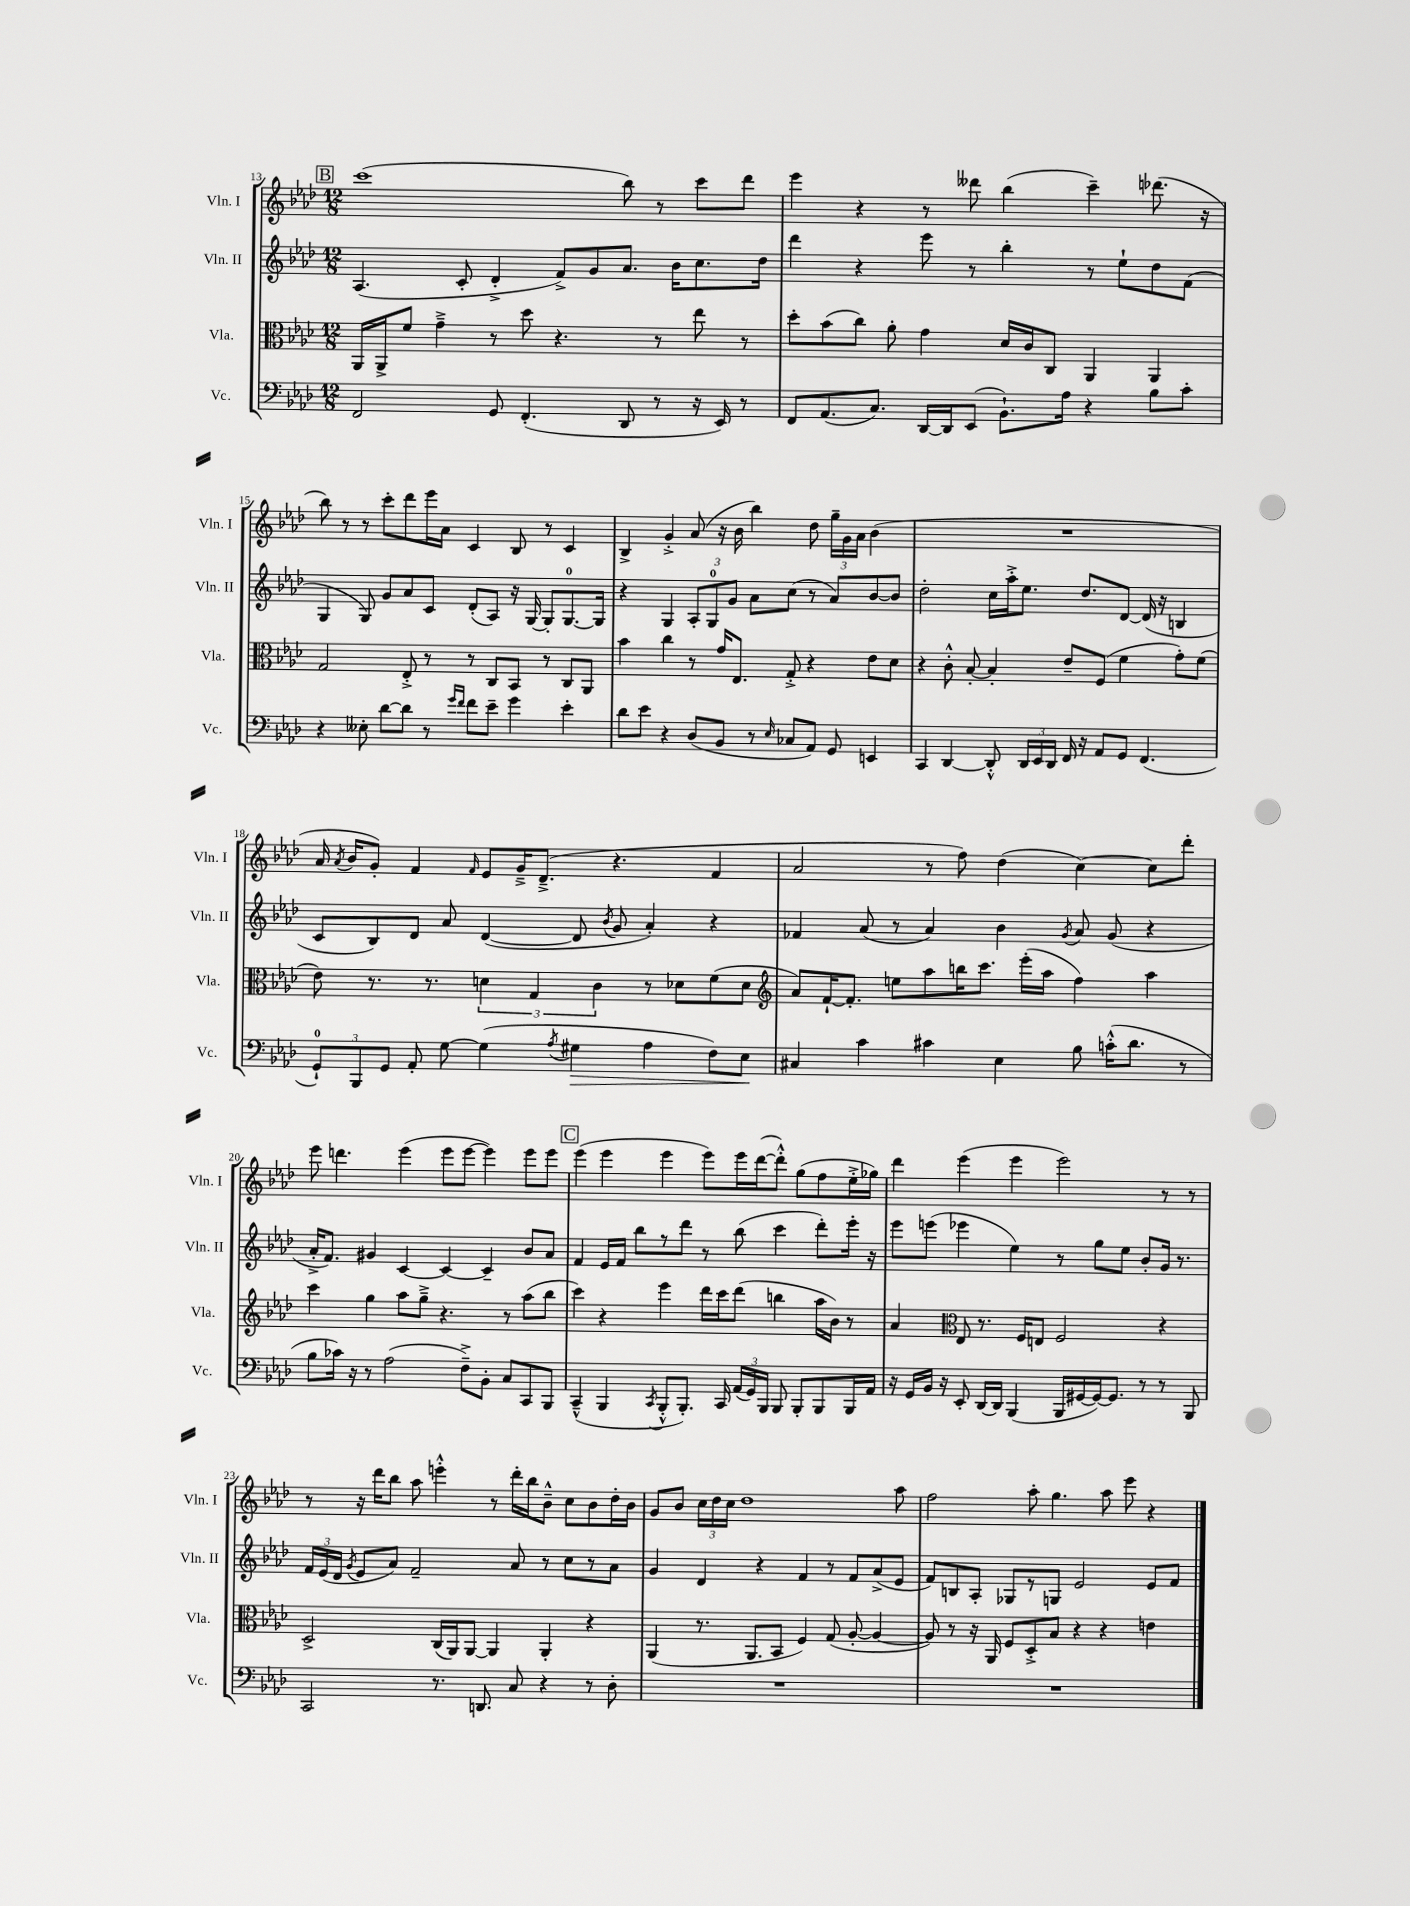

**kern	**kern	**kern	**kern
*staff4	*staff3	*staff2	*staff1
*clefF4	*clefC3	*clefG2	*clefG2
*k[b-e-a-d-]	*k[b-e-a-d-]	*k[b-e-a-d-]	*k[b-e-a-d-]
*M12/8	*M12/8	*M12/8	*M12/8
2FF	16AA-	(4.A-	(1ccc
.	16AA-^	.	.
.	8f	.	.
.	4g~^	.	.
.	.	8c'	.
8GG	8r	4d-'^	.
(4.FF'	8dd-	.	.
.	4.r	8f^)	.
.	.	8g	.
8DD-	.	8.a-	8bb-)
8r	8r	.	8r
.	.	16b-	.
16r	8ee-	8.cc	8ccc
16EE-)	.	.	.
8r	8r	.	8ddd-
.	.	16dd-	.
=	=	=	=
8FF	8dd-'	4ddd-	4eee-
(8.AA-	(8b-	.	.
.	8cc)	4r	4r
8.C)	.	.	.
.	8a-'	.	.
[16DD-	4g	8eee-	8r
16DD-]	.	.	.
(8EE-	.	8r	8ddd--
8.BB-`)	16d-	4bb-'	(4bb-
.	16c	.	.
.	8C	.	.
16A-	.	.	.
4r	4AA-	8r	4ccc~)
.	.	8ee-`	.
8B-	4AA-	8dd-	(8.ddd-
8c'	.	(8f	.
.	.	.	16r
=	=	=	=
4r	2G	4G	8bb-)
.	.	.	8r
8E--'	.	8G)	8r
[8d-	.	8g	8ccc'
8d-]	8E-'^	8a-	8ddd-
8r	8r	8c	16eee-
.	.	.	16a-
16qqg	.	.	.
16qqf	.	.	.
8f	8r	(8d-'	4c
8e-~	8C	8A-)	.
4g	8BB-	16r	8B-
.	.	[16G	.
.	8r	8G']	8r
4e-'	8C	[8.G	4c
.	8AA-	.	.
.	.	16G]	.
=	=	=	=
8d-	4b-	4r	4B-^
8e-	.	.	.
4r	4cc	4G	4g'^
(8D-	8r	12A-'	(8a-
.	.	12G	.
8BB-	16g	.	16r
.	.	12g	.
.	8.E-	.	16b-
8r	.	8a-	4bb-)
16qqE-	.	.	.
8C-	8G'^	(8cc	.
8AA-)	4r	8r	8dd-
8GG	.	8a-)	24gg~
.	.	.	24g
.	.	.	24a-
4EE	8e-	[8b-	(4b-
.	8d-	8b-]	.
=	=	=	=
4CC	4r	2dd-'	1.r
[4DD-	8c'^^	.	.
.	[8B-'	.	.
8DD-'^^]	4B-']	16cc	.
.	.	16aa-'^	.
24DD-	.	8.ee-	.
24EE-	.	.	.
24DD-	.	.	.
16FF	8e-~	.	.
16r	.	8.dd-	.
8AA-	(8F	.	.
8GG	4f	[8d-	.
(4.FF	.	(16d-]	.
.	.	16r	.
.	8g')	4B	.
.	(8f	.	.
=	=	=	=
12GG`)	8e-)	8c	16a-
.	.	.	8qa-
.	.	.	16b-
12BBB-	.	.	.
.	8.r	8B-)	8g')
12GG	.	.	.
8AA-'	.	8d-	4f
.	8.r	.	.
[8G	.	8a-	.
.	.	.	16qqf
(4G]	6d	([4d-	8e-
.	.	.	16g~^
.	6G	.	.
.	.	.	(8.d-~^
8qA-	.	.	.
4G#	.	8d-]	.
.	6c	.	.
.	.	8qb-	.
.	.	8g	4.r
4A-	8r	4a-')	.
.	8d-	.	.
8F)	(8f	4r	4f
8E-	8d-	.	.
=	=	=	=
*	*clefG2	*	*
4C#	8a-)	4f-	2a-
.	[16f`	.	.
.	8.f']	.	.
4c	.	(8a-	.
.	8ee	8r	.
4c#	8aa-	4a-)	8r
.	16bb	.	8ff)
.	8.ccc	.	.
4E-	.	4b-	(4dd-
.	(16eee-'	.	.
.	16aa-	.	.
.	.	8qg	.
8B-	4ff)	8a-	[4cc)
(16c'^^	.	(8g	.
8.d-	.	.	.
.	4aa-	4r	8cc]
8r	.	.	8ddd-'
=	=	=	=
8B-	4ccc	16a-'^	8eee-
.	.	8.f)	.
16c-)	.	.	4.ddd
16r	.	.	.
8r	4gg	4g#	.
(2A-	.	.	.
.	8aa-	[4c	(4eee-
.	8gg~^	.	.
.	4.r	4c_	8eee-
8F~^)	.	.	[8eee-
8BB-'	.	4c~]	4eee-])
8C	8r	.	.
8CC	(8aa-	8b-	8eee-
8BBB-	8bb-	8a-	8eee-
=	=	=	=
(4CC~^^	4ccc)	4f	(4eee-
4BBB-	4r	16e-	4eee-
.	.	16f	.
.	.	8bb-	.
8qCC	.	.	.
8BBB-'^^	4eee-	8r	4eee-
8.BBB-')	.	8ddd-	.
.	16ddd-	8r	8eee-)
16CC	16ccc	.	.
(24AA-	(8ddd-	(8bb-	16eee-
24GG)	.	.	.
.	.	.	([16ddd-
24BBB-	.	.	.
8BBB-	4bb	4ccc	8ddd-'^^])
8BBB-'	.	.	(8gg
8BBB-	16aa-	8ddd-')	8ff
.	16b-)	.	.
16BBB-	8r	16eee-'	16ee-'^
16AA-	.	16r	16gg-)
=	=	=	=
16r	4a-	8eee-	4ddd-
16GG	.	.	.
16BB-	.	(8eee	.
16r	.	.	.
*	*clefC3	*	*
8EE-'	8E-	4eee-	(4eee-
[16DD-	8.r	.	.
16DD-]	.	.	.
(4BBB-	.	4ee-)	4eee-
.	16F	.	.
.	8E	.	.
16BBB-	2F	8r	2eee-)
[16GG#	.	.	.
16GG#_)	.	8gg	.
8.GG#]	.	.	.
.	.	8ee-	.
8r	.	8b-'	.
8r	4r	16g	8r
.	.	8.r	.
8BBB-	.	.	8r
=	=	=	=
2CC	2D-^	24f	8r
.	.	(24e-	.
.	.	24d-	.
.	.	8qg	.
.	.	8e-	16r
.	.	.	16ddd-
.	.	8a-)	8bb-
.	.	2f~	8aa-
8.r	(16C	.	4eee'^^
.	16AA-)	.	.
.	[8AA-	.	.
8.DD	.	.	.
.	4AA-]	.	8r
8C	.	8a-	16ddd-'
.	.	.	16bb-
4r	4AA-'	8r	8b-~^^
.	.	8cc	8cc
8r	4r	8r	8b-
8D-'	.	8a-	16dd-'
.	.	.	16b-
=	=	=	=
1.r	(4AA-	4g	8g
.	.	.	8b-
.	8.r	4d-	24cc
.	.	.	24dd-
.	.	.	24cc
.	.	.	1dd-
.	8.AA-	.	.
.	.	4r	.
.	8BB-	.	.
.	4F)	4f	.
.	(8G	8r	.
.	[8A-'	8f	.
.	4A-_	(8a-^	.
.	.	8e-	8aa-
=	=	=	=
1.r	8A-])	8f)	2ff
.	8r	8B	.
.	16r	8A-'	.
.	16AA-	.	.
.	8F	8G-	.
.	8D-'^	8r	8aa-'
.	8B-	8G	4.gg
.	4r	2e-	.
.	4r	.	8aa-
.	.	.	8eee-
.	4e	8e-	4r
.	.	8f	.
==	==	==	==
*-	*-	*-	*-
